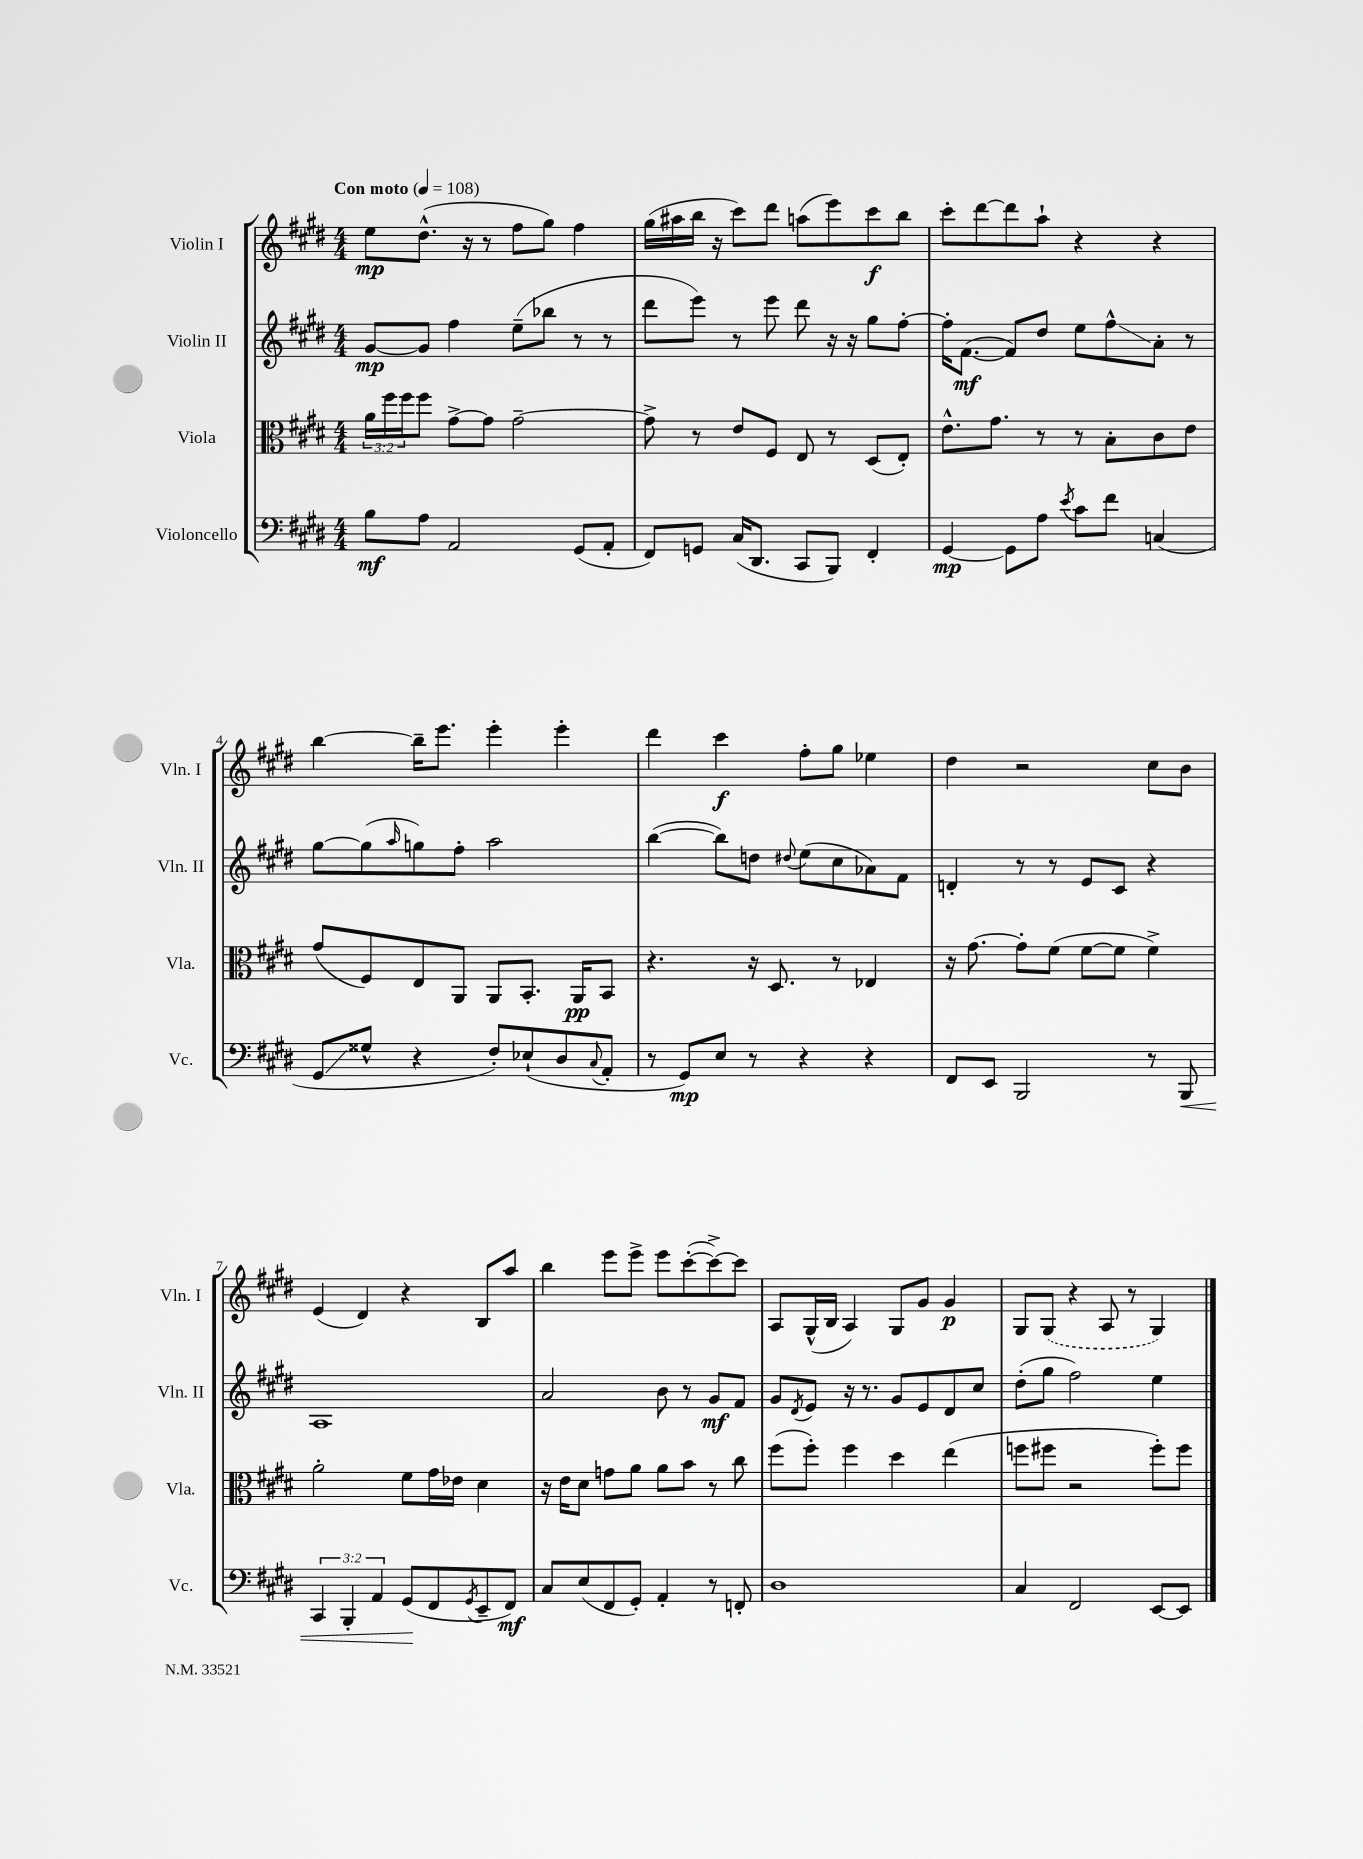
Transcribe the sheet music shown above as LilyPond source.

<<
\new StaffGroup <<
\new Staff = "s0" \with { instrumentName = "Violin I" shortInstrumentName = "Vln. I" } {
    \clef treble \key e \major \numericTimeSignature \time 4/4 \tempo "Con moto" 4 = 108
    e''8\mp dis''8.-^( r16 r8 fis''8 gis''8) fis''4 |
    gis''16( ais''16 b''16 r16 cis'''8) dis'''8 a''8( e'''8) cis'''8\f b''8 |
    cis'''8-. dis'''8~ dis'''8 a''8-! r4 r4 |
    b''4~ b''16-- e'''8. e'''4-. e'''4-. |
    dis'''4 cis'''4\f fis''8-. gis''8 ees''4 |
    dis''4 r2 cis''8 b'8 |
    e'4( dis'4) r4 b8 a''8 |
    b''4 e'''8 e'''8-> e'''8 cis'''8~-.( cis'''8~->) cis'''8 |
    a8 gis16-^( b16 a4) gis8 gis'8 gis'4\p |
    gis8 \once \slurDashed gis8( r4 a8 r8 gis4) \bar "|." |
}
\new Staff = "s1" \with { instrumentName = "Violin II" shortInstrumentName = "Vln. II" } {
    \clef treble \key e \major \numericTimeSignature \time 4/4
    gis'8~\mp gis'8 fis''4 e''8--( bes''8 r8 r8 |
    dis'''8 e'''8) r8 e'''8 dis'''8 r16 r16 gis''8 fis''8~-. |
    fis''16-. fis'8.~\mf( fis'8) dis''8 e''8 fis''8-^\glissando a'8-. r8 |
    gis''8~ gis''8( \grace { a''16 } g''8) fis''8-. a''2 |
    b''4~( b''8) d''8 \appoggiatura { dis''8 } e''8( cis''8 aes'8) fis'8 |
    d'4-. r8 r8 e'8 cis'8 r4 |
    a1 |
    a'2 b'8 r8 gis'8\mf fis'8 |
    gis'8 \acciaccatura { dis'8 } e'8 r16 r8. gis'8 e'8 dis'8 cis''8 |
    dis''8-.( gis''8 fis''2) e''4 \bar "|." |
}
\new Staff = "s2" \with { instrumentName = "Viola" shortInstrumentName = "Vla." } {
    \clef alto \key e \major \numericTimeSignature \time 4/4 \override Staff.TupletNumber.text = #tuplet-number::calc-fraction-text
    \tuplet 3/2 { a'16 fis''16 fis''16 } fis''8 gis'8~-> gis'8 gis'2~-- |
    gis'8-> r8 e'8 fis8 e8 r8 dis8( e8-.) |
    e'8.-^ gis'8. r8 r8 b8-. cis'8 e'8 |
    gis'8( fis8) e8 a,8 a,8 b,8.-. a,16\pp b,8 |
    r4. r16 dis8. r8 ees4 |
    r16 gis'8.~ gis'8-. fis'8( fis'8~ fis'8 fis'4->) |
    a'2-. fis'8 gis'16 ees'16 dis'4 |
    r16 e'16 dis'8 g'8 a'8 a'8 b'8 r8 cis''8 |
    fis''8( fis''8-.) fis''4 dis''4 e''4( |
    f''8 fis''8 r2 fis''8-.) fis''8 \bar "|." |
}
\new Staff = "s3" \with { instrumentName = "Violoncello" shortInstrumentName = "Vc." } {
    \clef bass \key e \major \numericTimeSignature \time 4/4 \override Staff.TupletNumber.text = #tuplet-number::calc-fraction-text
    b8\mf a8 a,2 gis,8( a,8-. |
    fis,8) g,8 cis16( dis,8. cis,8 b,,8) fis,4-. |
    gis,4~\mp gis,8 a8 \acciaccatura { e'8 } cis'8 fis'8 c4( |
    gis,8\glissando gisis8-^ r4 fis8-.) ees8-!( dis8 \appoggiatura { cis8 } a,8-. |
    r8 gis,8\mp) e8 r8 r4 r4 |
    fis,8 e,8 b,,2 r8 b,,8\< |
    \tuplet 3/2 { cis,4 b,,4-. a,4 } gis,8\!( fis,8 \acciaccatura { gis,8 } e,8-- fis,8\mf) |
    cis8 e8( fis,8 gis,8-.) a,4-. r8 f,8-. |
    dis1 |
    cis4 fis,2 e,8~ e,8 \bar "|." |
}
>>
>>
